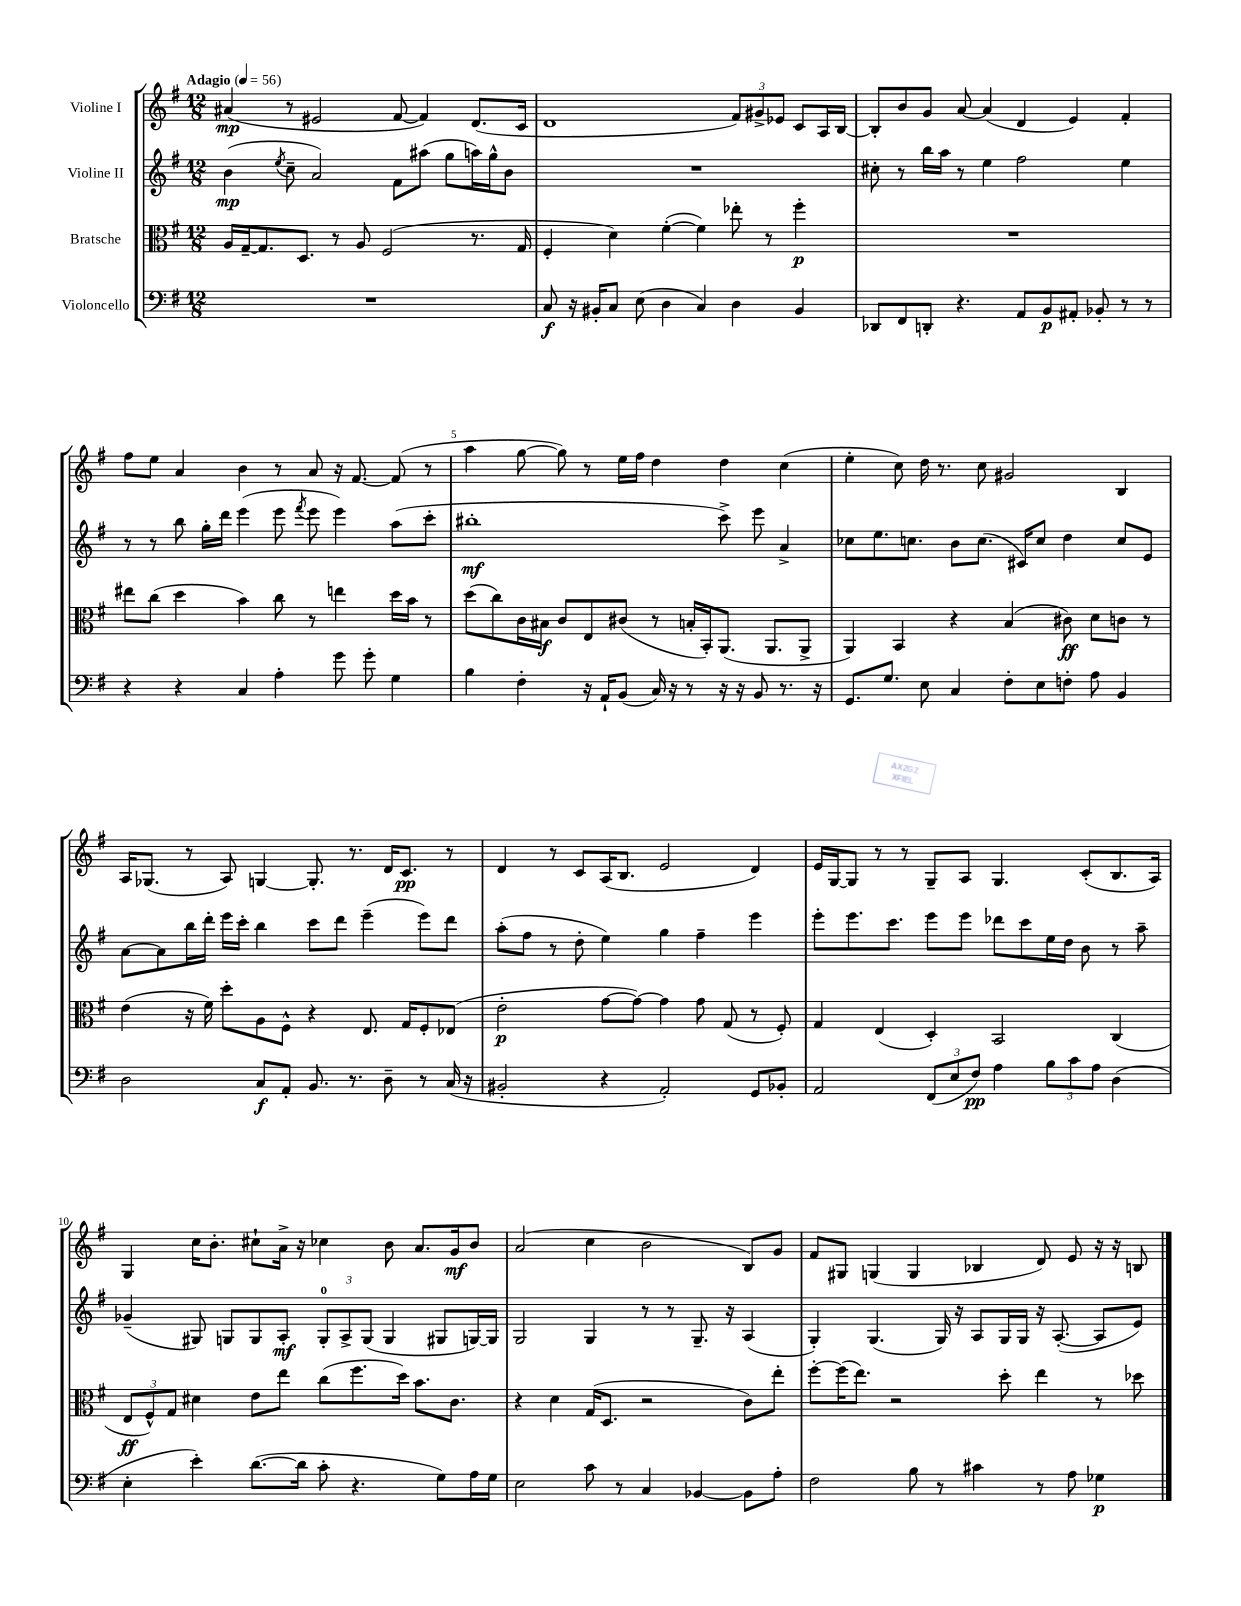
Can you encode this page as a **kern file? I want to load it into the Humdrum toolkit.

**kern	**kern	**kern	**kern
*staff4	*staff3	*staff2	*staff1
*clefF4	*clefC3	*clefG2	*clefG2
*k[f#]	*k[f#]	*k[f#]	*k[f#]
*M12/8	*M12/8	*M12/8	*M12/8
*MM56	*MM56	*MM56	*MM56
1.r	16A/LL	(4b\	(4a#/
.	[16G~/J	.	.
.	8.G/]	.	.
.	.	8qee/	.
.	.	8cc~\	8r
.	8.D/J	.	.
.	.	2a/)	2e#/
.	8r	.	.
.	8A/	.	.
.	(2F#/	.	.
.	.	8f#\L	[8f#/
.	.	(8aa#\J	4f#/])
.	.	8gg\L	.
.	8.r	16aa\L)	(8.d/L
.	.	16gg^^\J	.
.	.	8b\J	.
.	16G/	.	16c/Jk
=	=	=	=
8C/	4F#'/	1.r	1d
16r	.	.	.
16BB#'/LK	.	.	.
8C/J	4d\)	.	.
(8E\	.	.	.
4D\	([4f#'\	.	.
4C/)	4f#\])	.	.
4D\	8ee-'\	.	12f#/L)
.	.	.	12g#^/
.	8r	.	.
.	.	.	12e-/J
4BB#/	4ff#'\	.	8c/L
.	.	.	16A/L
.	.	.	[16B/JJ
=	=	=	=
8DD-/L	1.r	8cc#'\	8B'/]L
8FF#/	.	8r	8b/
8DD'/J	.	16bb\LL	8g/J
.	.	16aa\JJ	.
4.r	.	8r	[8a/
.	.	4ee\	(4a/]
8AA/L	.	2ff#\	4d/
8BB/	.	.	.
8AA#'/J	.	.	4e/)
8BB-'/	.	.	.
8r	.	4ee\	4f#'/
8r	.	.	.
=	=	=	=
4r	8ee#\L	8r	8ff#\L
.	(8cc\J	8r	8ee\J
4r	4dd\	8bb\	4a/
.	.	16gg'\LL	.
.	.	16ddd\JJ	.
4C/	4b\)	(4eee\	4b\
4A'\	8cc\	8eee\	8r
.	.	8qfff#/	.
.	8r	8eee\	8a/
8g\	4ee\	4eee\)	16r
.	.	.	[8.f#/
8g'\	.	.	.
4G\	16dd\LL	(8aa\L	(8f#/]
.	16b\JJ	.	.
.	8r	8ccc'\J	8r
=	=	=	=
4B\	(8dd\L	1bb#'	4aa\
.	8cc\)	.	.
4F#'\	16c\L	.	[8gg\
.	16B#\JJ	.	.
.	8c/L	.	8gg\])
16r	8E/	.	8r
16AA`/LK	.	.	.
(8BB/J	(8c#/J	.	16ee\LL
.	.	.	16ff#\JJ
16C/)	8r	.	4dd\
16r	.	.	.
8r	16B'/LL	.	.
.	16BB'/J)	.	.
16r	(8.AA/J	8ccc^\)	4dd\
16r	.	.	.
8BB/	.	8eee\	.
.	8.AA/L	.	.
8.r	.	4a^/	(4cc\
.	8AA^/J	.	.
16r	.	.	.
=	=	=	=
8.GG/L	4AA/)	8cc-\L	4ee'\
.	.	8.ee\	.
8.G/J	.	.	.
.	4BB/	.	8cc\)
.	.	8.cc\J	.
8E\	.	.	16dd\
.	.	.	8.r
4C/	4r	8b\L	.
.	.	(8.cc\J	8cc\
8F#'\L	(4B/	.	2g#/
.	.	16c#/LK)	.
8E\	.	8cc/J	.
8F'\J	8c#\)	4dd\	.
8A\	8d\L	.	.
4BB/	8c\J	8cc/L	4B/
.	8r	8e/J	.
=	=	=	=
2D\	(4e\	[8a\L	16A/LK
.	.	.	(8.G-/J
.	.	8a\]	.
.	16r	16bb\L	8r
.	16f#\)	16ddd'\JJ	.
.	8dd'\L	16eee\LL	8A/)
.	.	16ccc'\JJ	.
8C/L	8A\	4bb\	[4G/
8AA'/J	8F#^^\J	.	.
8.BB/	4r	8ccc\L	8.G'/]
.	.	8ddd\J	.
8.r	.	.	8.r
.	8.E/	(4eee~\	.
8D~\	.	.	16d/LK
.	16G/LK	.	8.c/J
8r	8F#'/	8eee\L)	.
(16C/	(8E-/J	8ddd\J	8r
16r	.	.	.
=	=	=	=
2BB#'/	2e'\	(8aa'\L	4d/
.	.	8ff#\J	.
.	.	8r	8r
.	.	8dd'\	8c/L
4r	[8g\L	4ee\)	(16A/K
.	.	.	8.B/J
.	8g\_J)	.	.
2AA'/)	4g\]	4gg\	2e/
.	8g\	4ff#~\	.
.	(8G/	.	.
8GG/L	8r	4eee\	4d/)
8BB-'/J	8F#'/)	.	.
=	=	=	=
2AA/	4G/	8eee'\L	16e/LL
.	.	.	[16G/J
.	.	8.eee\	8G/]J
.	(4E/	.	8r
.	.	8.ccc\J	.
.	.	.	8r
(12FF#/L	4D'/)	8eee\L	8G~/L
12E/	.	.	.
.	.	8eee\J	8A/J
12F#/J)	.	.	.
4A\	2BB/	8ddd-\L	4.G/
.	.	8ccc\	.
12B\L	.	16ee\L	.
.	.	16dd\JJ	.
12c\	.	.	.
.	.	8b\	(8c'/L
12A\J	.	.	.
(4D\	(4C/	8r	8.B/
.	.	8aa~\	.
.	.	.	16A/Jk)
=	=	=	=
4E'\	12E/L	(4g-~/	4G/
.	12F#^^/)	.	.
.	12G/J	.	.
4e'\)	4d#\	8G#/)	16cc\LK
.	.	.	8.b'\J
.	.	8G/L	.
([8.d\L	8e\L	8G/	8cc#`\L
.	8ee\J	8A'/J	16a^\Jk
16d\]Jk	.	.	16r
8c'\	(8cc\L	12G'/L	4cc-\
.	.	12A^/	.
4.r	8.ff#\	.	.
.	.	(12G/J	.
.	.	4G/	8b\
.	16dd\Jk)	.	.
.	8.b\L	.	8.a/L
8G\L)	.	8G#/L	.
.	8.c\J	.	16g/k
16A\L	.	[16G/L)	8b/J
16G\JJ	.	16G/]JJ	.
=	=	=	=
2E\	4r	2G/	(2a/
.	4d\	.	.
8c\	(16G/LK	4G/	4cc\
.	8.D/J	.	.
8r	.	.	.
4C/	2r	8r	2b\
.	.	8r	.
[4BB-/	.	8.G~/	.
.	.	16r	.
8BB-\]L	8c\L)	(4A/	8B/L)
8A'\J	8ee'\J	.	8g/J
=	=	=	=
2F#\	[8ff#'\L	4G'/)	8f#/L
.	(16ff#\]K	.	8G#/J
.	8.ee\J)	.	.
.	.	(4.G/	(4G/
.	2r	.	.
8B\	.	.	4G/
8r	.	16G/)	.
.	.	16r	.
4c#\	.	8A/L	4B-/
.	8dd'\	16G/L	.
.	.	16G/JJ	.
8r	4ee\	16r	8d/)
.	.	([8.A'/	.
8A\	.	.	8e/
4G-\	8r	8A/]L	16r
.	.	.	16r
.	8dd-\	8e/J)	8B/
==	==	==	==
*-	*-	*-	*-
